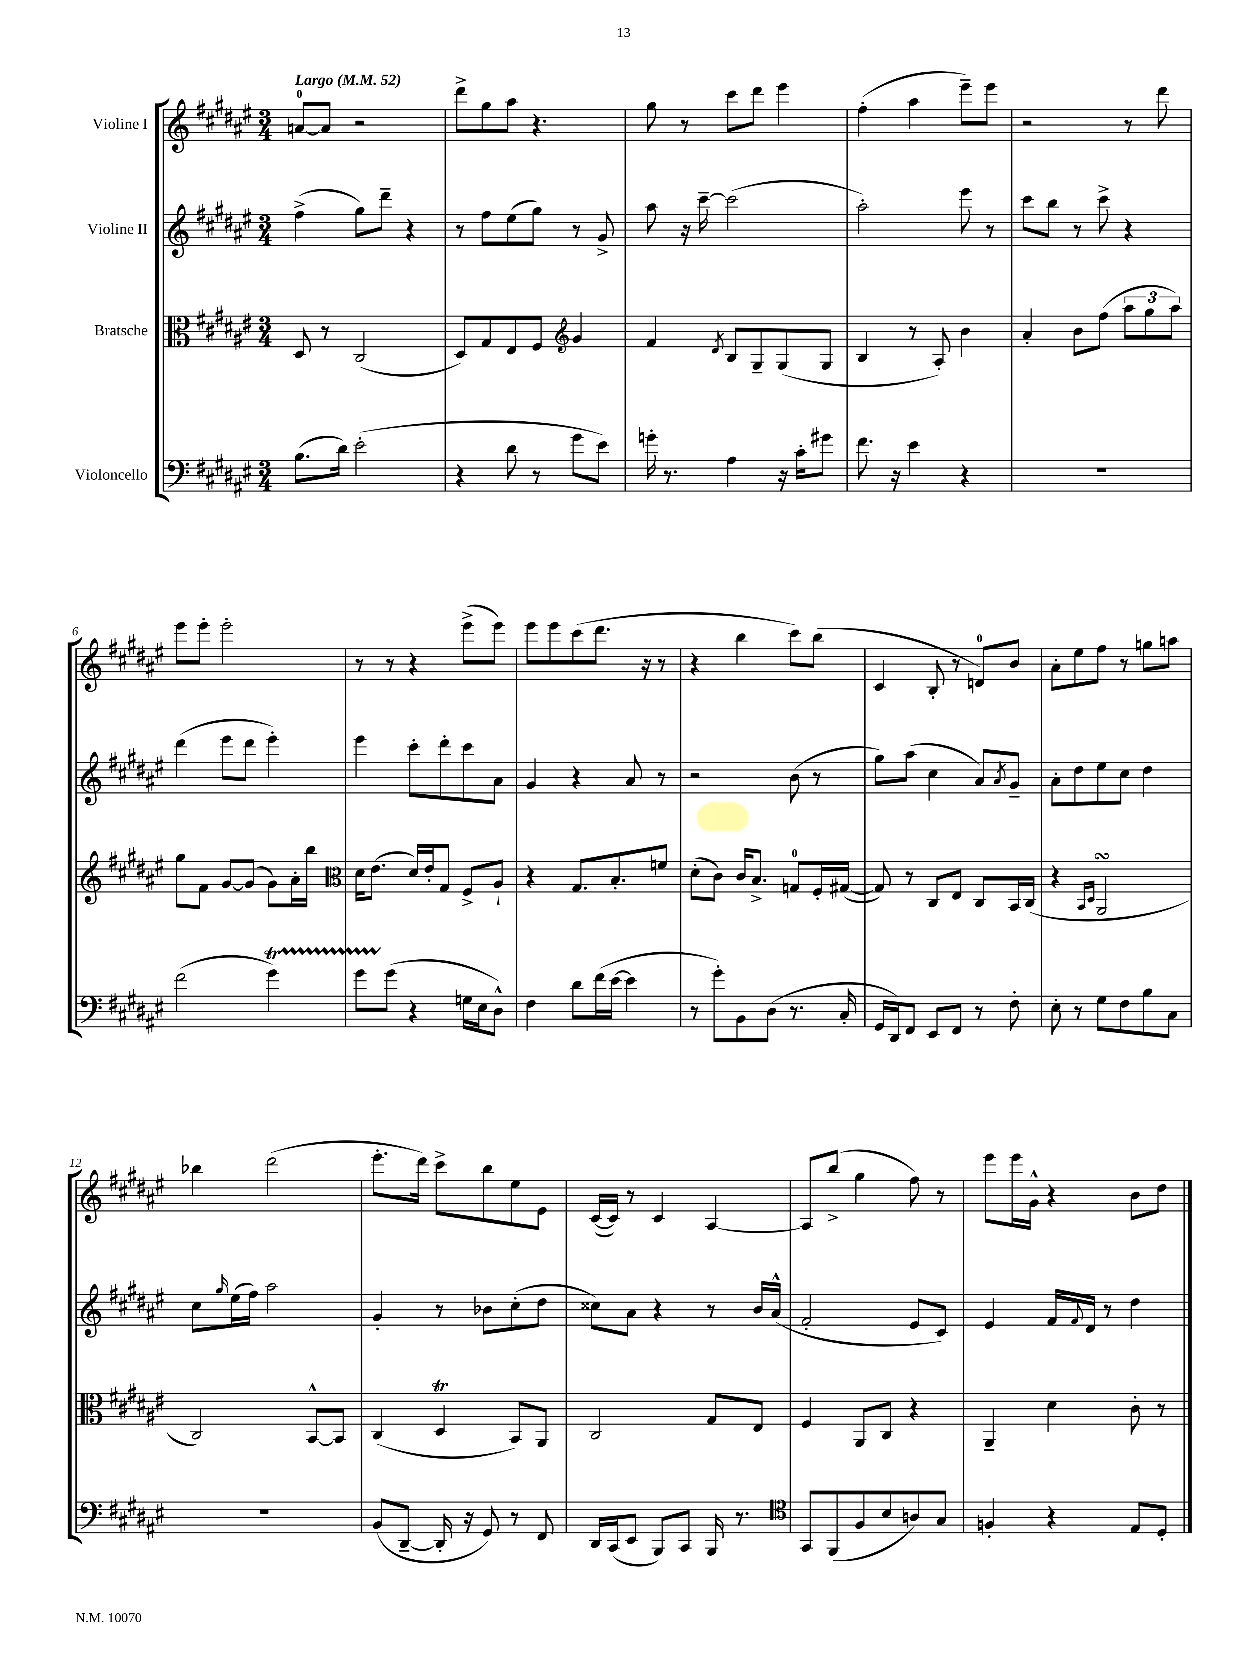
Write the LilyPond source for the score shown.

<<
\new StaffGroup <<
\new Staff = "s0" \with { instrumentName = "Violine I" } {
    \clef treble \key fis \major \numericTimeSignature \time 3/4 \tempo "Largo" 4 = 52
    a'8-0~ a'8 r2 |
    dis'''8-> gis''8 ais''8 r4. |
    gis''8 r8 cis'''8 dis'''8 eis'''4 |
    fis''4-.( ais''4 eis'''8--) eis'''8 |
    r2 r8 dis'''8 |
    eis'''8 eis'''8-. eis'''2-. |
    r8 r8 r4 eis'''8->( eis'''8) |
    eis'''8 eis'''8 cis'''8( dis'''8. r16 r8 |
    r4 b''4 cis'''8) b''8( |
    cis'4 b8-. r8 d'8-0) b'8 |
    ais'8-. eis''8 fis''8 r8 g''8 a''8 |
    bes''4 dis'''2( |
    eis'''8.-. dis'''16) cis'''8-> b''8 eis''8 eis'8 |
    cis'16~( cis'16) r8 cis'4 ais4~ |
    ais8 b''8->( gis''4 fis''8) r8 |
    eis'''8 eis'''16 gis'16-^ r4 b'8 dis''8 \bar "|." |
}
\new Staff = "s1" \with { instrumentName = "Violine II" } {
    \clef treble \key fis \major \numericTimeSignature \time 3/4
    fis''4->( gis''8) dis'''8-- r4 |
    r8 fis''8 eis''8( gis''8) r8 gis'8-> |
    ais''8 r16 cis'''16~-- cis'''2( |
    ais''2-.) eis'''8 r8 |
    cis'''8 b''8 r8 cis'''8-> r4 |
    dis'''4( eis'''8 dis'''8 eis'''4-.) |
    eis'''4 cis'''8-. dis'''8-. cis'''8 ais'8 |
    gis'4 r4 ais'8 r8 |
    r2 b'8( r8 |
    gis''8) ais''8( cis''4 ais'8) \acciaccatura { ais'8 } gis'8-- |
    ais'8-. dis''8 eis''8 cis''8 dis''4 |
    cis''8 \grace { gis''16 } eis''16( fis''16) ais''2 |
    gis'4-. r8 bes'8 cis''8-.( dis''8 |
    cisis''8) ais'8 r4 r8 b'16 ais'16-^( |
    fis'2-. eis'8 cis'8) |
    eis'4 fis'16 \appoggiatura { fis'8 } dis'16 r8 dis''4 \bar "|." |
}
\new Staff = "s2" \with { instrumentName = "Bratsche" } {
    \clef alto \key fis \major \numericTimeSignature \time 3/4
    dis8 r8 cis2( |
    dis8) gis8 eis8 fis8 \clef treble gis'4 |
    fis'4 \acciaccatura { dis'8 } b8 gis8-- gis8( gis8 |
    b4 r8 ais8-.) b'4 |
    ais'4-. b'8 fis''8( \tuplet 3/2 { ais''8 gis''8 ais''8) } |
    gis''8 fis'8 gis'8~ gis'8( gis'8) ais'16-. b''16 |
    \clef alto dis'16 eis'8.( dis'16) eis'16-. gis8 fis8-> ais8-! |
    r4 gis8. b8.-. f'8 |
    dis'8-.( cis'8) cis'16 b8.-> g8-0 fis16-. gis16~( |
    gis8) r8 cis8 eis8 cis8 b,16 cis16( |
    r4 \grace { b,16 dis16 } ais,2\turn |
    cis2) b,8~-^ b,8 |
    cis4( dis4\trill b,8) ais,8 |
    cis2 gis8 eis8 |
    fis4 ais,8 cis8 r4 |
    ais,4-- dis'4 cis'8-. r8 \bar "|." |
}
\new Staff = "s3" \with { instrumentName = "Violoncello" } {
    \clef bass \key fis \major \numericTimeSignature \time 3/4
    b8.( dis'16) eis'2-.( |
    r4 dis'8 r8 gis'8 eis'8) |
    g'16-. r8. ais4 r16 cis'16-. gis'8 |
    fis'8. r16 eis'4 r4 |
    R2. |
    fis'2( gis'4\startTrillSpan) |
    gis'8 gis'8\stopTrillSpan( r4 g16 eis16 dis8-^) |
    fis4 dis'8 fis'16( eis'16~ eis'4 |
    r8 gis'8-.) b,8 dis8( r8. cis16-. |
    gis,16 dis,16) fis,8 eis,8 fis,8 r8 fis8-. |
    eis8-. r8 gis8 fis8 b8 cis8 |
    R2. |
    b,8( dis,8~-- dis,16-. r16 gis,8) r8 fis,8 |
    dis,16 cis,16( eis,8 b,,8) cis,8 b,,16 r8. |
    \clef tenor gis,8 fis,8( fis8 b8 a8) gis8 |
    f4-. r4 eis8 dis8-. \bar "|." |
}
>>
>>
